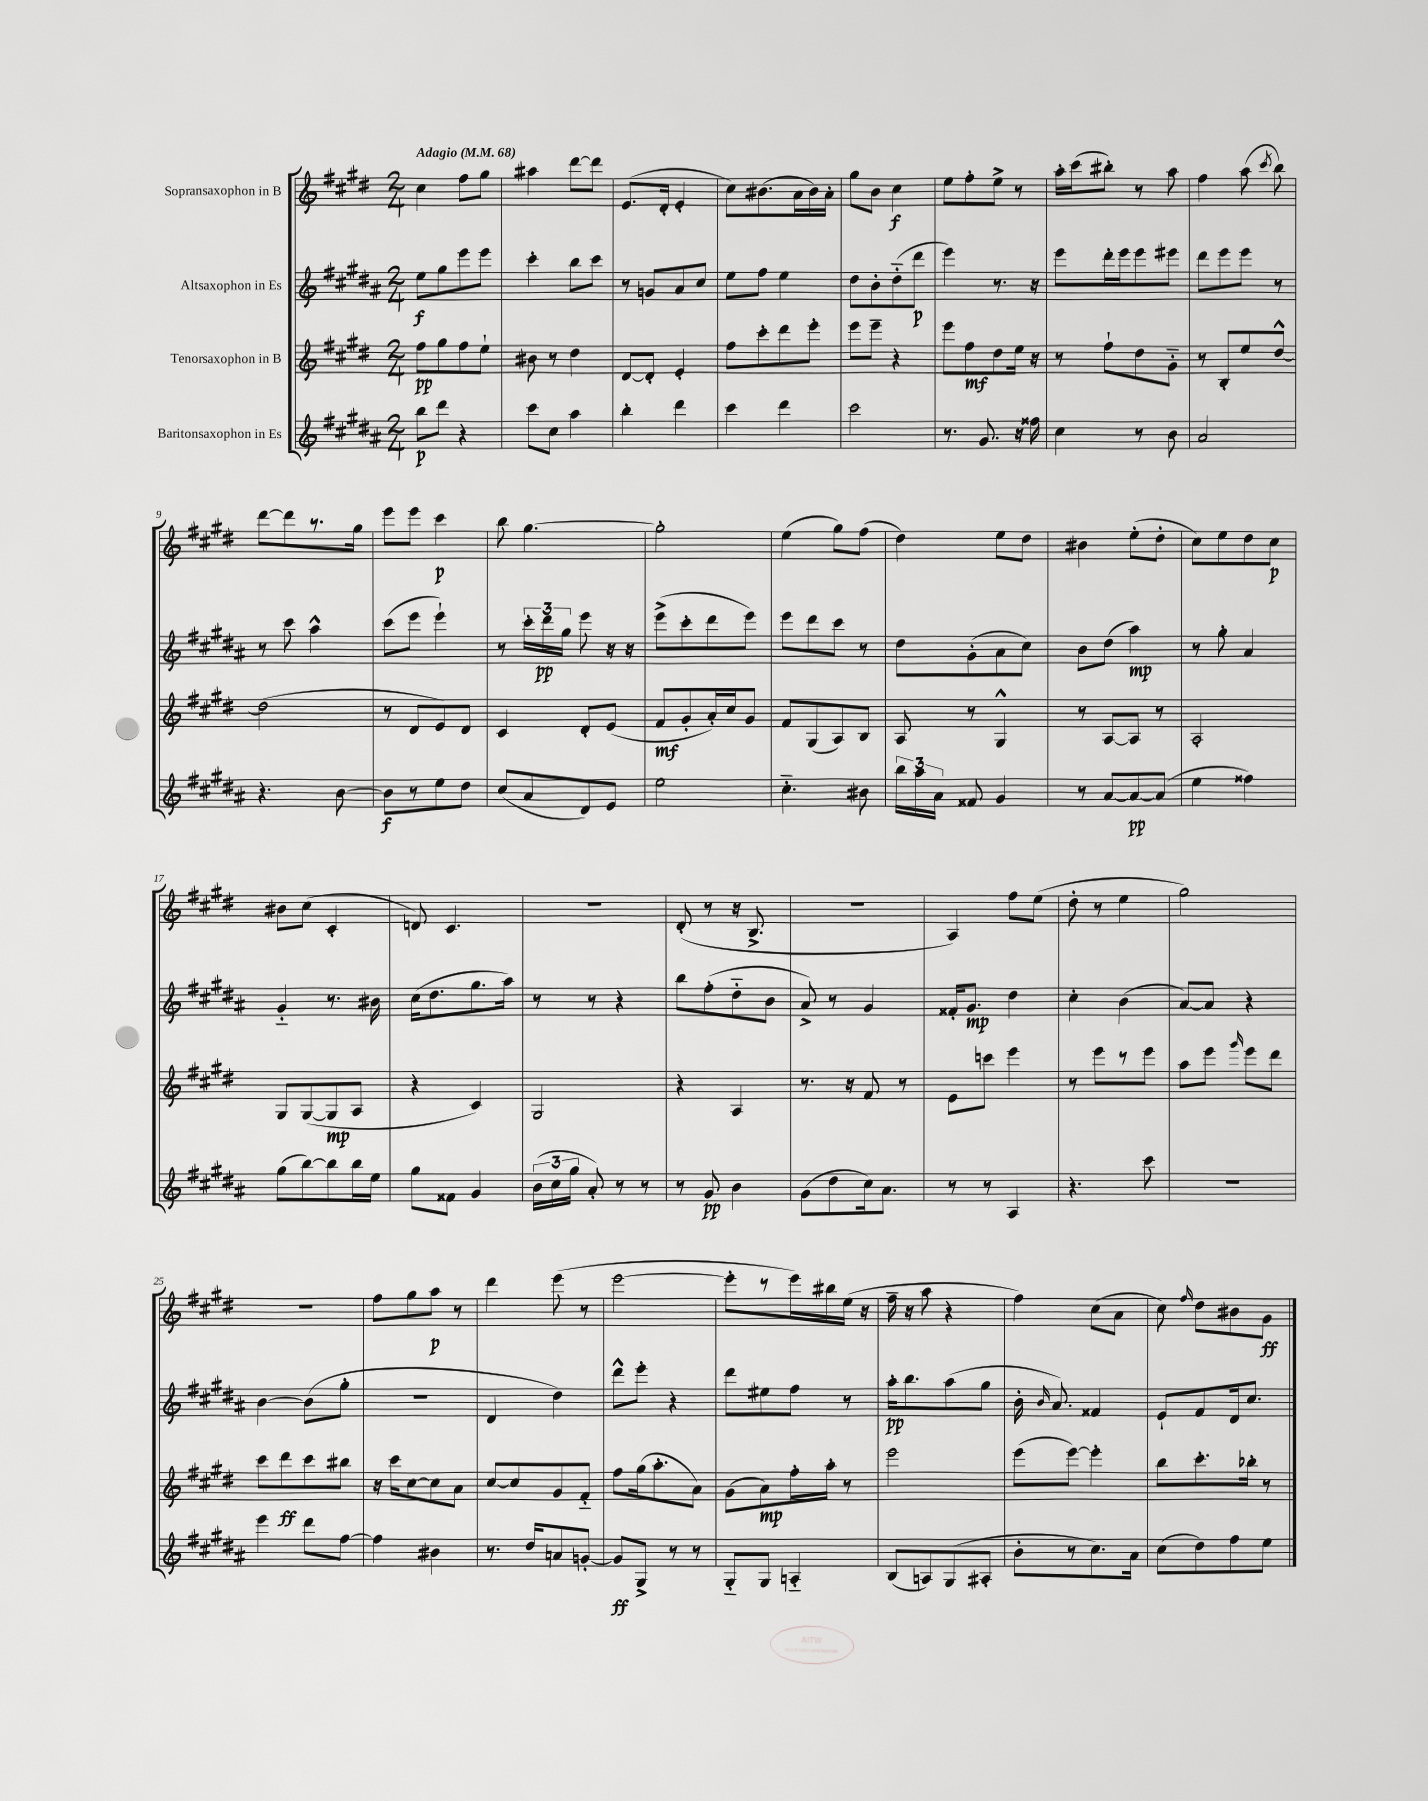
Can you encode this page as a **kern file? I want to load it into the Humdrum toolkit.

**kern	**dynam	**kern	**dynam	**kern	**dynam	**kern	**dynam
*part4	*part4	*part3	*part3	*part2	*part2	*part1	*part1
*staff4	*staff4	*staff3	*staff3	*staff2	*staff2	*staff1	*staff1
*I"Baritonsaxophon in Es	*	*I"Tenorsaxophon in B	*	*I"Altsaxophon in Es	*	*I"Sopransaxophon in B	*
*clefG2	*	*clefG2	*	*clefG2	*	*clefG2	*
*k[f#c#g#d#a#]	*	*k[f#c#g#d#]	*	*k[f#c#g#d#a#]	*	*k[f#c#g#d#]	*
*M2/4	*	*M2/4	*	*M2/4	*	*M2/4	*
*MM68	*	*MM68	*	*MM68	*	*MM68	*
=1	=1	=1	=1	=1	=1	=1	=1
!	!	!	!	!	!	!LO:TX:a:B:t=Adagio	!
8bb\L	p	8ff#\L	pp	8ee\L	f	4cc#\	.
8ddd#\J	.	8gg#\	.	8gg#\	.	.	.
4r	.	8ff#\	.	8eee\	.	8ff#\L	.
.	.	8ee`\J	.	8eee\J	.	8gg#\J	.
=2	=2	=2	=2	=2	=2	=2	=2
8ccc#\L	.	8b#X\	.	4ccc#'\	.	4aa#X\	.
8cc#\J	.	8r	.	.	.	.	.
4aa#\	.	4dd#\	.	8bb\L	.	[8ddd#\L	.
.	.	.	.	8ccc#\J	.	8ddd#\J]	.
=3	=3	=3	=3	=3	=3	=3	=3
4bb'\	.	[8d#/L	.	8r	.	(8.e/L	.
.	.	8d#'/J]	.	8gn/L	.	.	.
.	.	.	.	.	.	16d#'/Jk	.
4ddd#\	.	4e'/	.	8a#/	.	4e'/	.
.	.	.	.	8cc#/J	.	.	.
=4	=4	=4	=4	=4	=4	=4	=4
4ccc#\	.	8ff#\L	.	8ee\L	.	8cc#\L)	.
.	.	8ccc#'\	.	8ff#\J	.	(8.b#X\	.
4ddd#\	.	8ddd#\	.	4ee\	.	.	.
.	.	.	.	.	.	16a\L	.
.	.	8eee'\J	.	.	.	16b#\)	.
.	.	.	.	.	.	16a'\JJ	.
=5	=5	=5	=5	=5	=5	=5	=5
2ccc#\	.	8eee\L	.	8dd#\L	.	8gg#\L	.
.	.	8eee~\J	.	8b'\	.	8b\J	.
.	.	4r	.	(8dd#\	.	4cc#\	f
.	.	.	.	8ddd#\J	p	.	.
=6	=6	=6	=6	=6	=6	=6	=6
8.r	.	8eee\L	.	4eee\)	.	8ee\L	.
.	.	8ff#\	mf	.	.	8ff#'\	.
8.g#/	.	.	.	.	.	.	.
.	.	8dd#\	.	8.r	.	8ee^\J	.
16r	.	16ee\Jk	.	.	.	8r	.
16ff##X\	.	16r	.	16r	.	.	.
=7	=7	=7	=7	=7	=7	=7	=7
4cc#\	.	8r	.	8eee\L	.	16aa'\LL	.
.	.	.	.	.	.	(16ccc#\J	.
.	.	8ff#`\L	.	16ddd#'\L	.	8bb#X'\J)	.
.	.	.	.	16eee\J	.	.	.
8r	.	8dd#\	.	8eee\	.	8r	.
8b\	.	8g#\J	.	8eee#X\J	.	8aa\	.
=8	=8	=8	=8	=8	=8	=8	=8
2a#/	.	8r	.	8ddd#\L	.	4ff#\	.
.	.	8B'/L	.	8eee\	.	.	.
.	.	8ee/	.	8eee\J	.	(8aa\	.
.	.	.	.	.	.	8qccc#/	.
.	.	[8dd#^^/J	.	8r	.	8bb\)	.
!!LO:LB:g=z
=9	=9	=9	=9	=9	=9	=9	=9
4.r	.	(2dd#\]	.	8r	.	[8ddd#\L	.
.	.	.	.	8ccc#\	.	8ddd#\]	.
.	.	.	.	4aa#^^\	.	8.r	.
[8b\	.	.	.	.	.	.	.
.	.	.	.	.	.	16gg#\Jk	.
=10	=10	=10	=10	=10	=10	=10	=10
8b\L]	f	8r	.	(8ccc#\L	.	8eee\L	.
8r	.	8d#/L	.	8eee\J	.	8eee\J	.
8ee\	.	8e/)	.	4eee`\)	.	4ccc#\	p
8dd#\J	.	8d#/J	.	.	.	.	.
=11	=11	=11	=11	=11	=11	=11	=11
(8cc#/L	.	4c#/	.	8r	.	8bb\	.
8a#/	.	.	.	24ccc#'\LL	.	[4.gg#\	.
.	.	.	.	24ddd#\	pp	.	.
.	.	.	.	24gg#\JJ	.	.	.
8d#/)	.	8d#'/L	.	8eee\	.	.	.
8e/J	.	(8e/J	.	16r	.	.	.
.	.	.	.	16r	.	.	.
=12	=12	=12	=12	=12	=12	=12	=12
2ee\	.	8f#/L	mf	(8eee^\L	.	2gg#'\]	.
.	.	8g#'/	.	8ccc#'\	.	.	.
.	.	16a'/L)	.	8ddd#\	.	.	.
.	.	16cc#/J	.	.	.	.	.
.	.	8g#/J	.	8eee\J)	.	.	.
=13	=13	=13	=13	=13	=13	=13	=13
4.cc#\	.	8f#/L	.	8eee\L	.	(4ee\	.
.	.	(8G#/	.	8ddd#\	.	.	.
.	.	8A/)	.	8ccc#\J	.	8gg#\L)	.
8b#X\	.	8B/J	.	8r	.	(8ff#\J	.
=14	=14	=14	=14	=14	=14	=14	=14
24bb\LL	.	8A/	.	8dd#\L	.	4dd#\)	.
24aa#\	.	.	.	.	.	.	.
24a#\JJ	.	.	.	.	.	.	.
8f##X/	.	8r	.	(8g#'\	.	.	.
4g#/	.	4G#^^/	.	8a#\	.	8ee\L	.
.	.	.	.	8cc#\J)	.	8dd#\J	.
=15	=15	=15	=15	=15	=15	=15	=15
8r	.	8r	.	8b\L	.	4b#X\	.
[8a#/L	.	[8A/L	.	(8dd#\J	.	.	.
8a#/_	pp	8A/J]	.	4aa#\)	mp	(8ee'\L	.
(8a#/J]	.	8r	.	.	.	8dd#'\J	.
=16	=16	=16	=16	=16	=16	=16	=16
4ee\	.	2A'/	.	8r	.	8cc#\L)	.
.	.	.	.	8gg#'\	.	8ee\	.
4ff##X\)	.	.	.	4a#/	.	8dd#\	.
.	.	.	.	.	.	8cc#\J	p
!!LO:LB:g=z
=17	=17	=17	=17	=17	=17	=17	=17
(8gg#\L	.	8G#/L	.	4g#/	.	8b#X\L	.
[8bb\)	.	([8G#/	.	.	.	(8cc#\J	.
8bb\]	.	8G#/]	mp	8.r	.	4c#'/	.
16bb\L	.	8A/J	.	.	.	.	.
16ee\JJ	.	.	.	16b#X\	.	.	.
=18	=18	=18	=18	=18	=18	=18	=18
8gg#\L	.	4r	.	(16cc#\KL	.	8dn/)	.
.	.	.	.	8.dd#\	.	.	.
8f##X\J	.	.	.	.	.	4.c#/	.
4g#/	.	4c#/)	.	8.gg#\	.	.	.
.	.	.	.	16aa#\Jk)	.	.	.
=19	=19	=19	=19	=19	=19	=19	=19
(24b\LL	.	2G#/	.	8r	.	2r	.
24cc#\	.	.	.	.	.	.	.
24gg#\JJ	.	.	.	.	.	.	.
8a#'/)	.	.	.	8r	.	.	.
8r	.	.	.	4r	.	.	.
8r	.	.	.	.	.	.	.
=20	=20	=20	=20	=20	=20	=20	=20
8r	.	4r	.	8bb\L	.	(8d#'/	.
8g#/	pp	.	.	(8ff#'\	.	8r	.
4b\	.	4A/	.	8dd#\	.	16r	.
.	.	.	.	.	.	8.B^/	.
.	.	.	.	8b\J	.	.	.
=21	=21	=21	=21	=21	=21	=21	=21
(8g#\L	.	8.r	.	8a#^/)	.	2r	.
8dd#\	.	.	.	8r	.	.	.
.	.	16r	.	.	.	.	.
16cc#\k)	.	8f#/	.	4g#/	.	.	.
8.a#\J	.	.	.	.	.	.	.
.	.	8r	.	.	.	.	.
=22	=22	=22	=22	=22	=22	=22	=22
8r	.	8e\L	.	16f##X'/KL	.	4A/)	.
.	.	.	.	8.g#/J	mp	.	.
8r	.	8cccn\J	.	.	.	.	.
4A#/	.	4eee\	.	4dd#\	.	8ff#\L	.
.	.	.	.	.	.	(8ee\J	.
=23	=23	=23	=23	=23	=23	=23	=23
4.r	.	8r	.	4cc#'\	.	8dd#'\	.
.	.	8eee\L	.	.	.	8r	.
.	.	8r	.	(4b\	.	4ee\	.
8ccc#\	.	8eee\J	.	.	.	.	.
=24	=24	=24	=24	=24	=24	=24	=24
2r	.	8aa\L	.	[8a#/L)	.	2gg#\)	.
.	.	8eee\J	.	8a#/J]	.	.	.
.	.	16qqggg#/	.	.	.	.	.
.	.	8eee\L	.	4r	.	.	.
.	.	8ddd#\J	.	.	.	.	.
!!LO:LB:g=z
=25	=25	=25	=25	=25	=25	=25	=25
4eee\	.	8ccc#\L	.	[4b\	.	2r	.
.	.	8ddd#\	ff	.	.	.	.
8ddd#\L	.	8ccc#\	.	(8b\L]	.	.	.
[8ff#\J	.	8bb#X\J	.	8gg#'\J	.	.	.
=26	=26	=26	=26	=26	=26	=26	=26
4ff#\]	.	16r	.	2r	.	8ff#\L	.
.	.	16ccc#\KL	.	.	.	.	.
.	.	[8cc#\	.	.	.	8gg#\	.
4b#X\	.	8cc#\]	.	.	.	8aa\J	p
.	.	8a\J	.	.	.	8r	.
=27	=27	=27	=27	=27	=27	=27	=27
8.r	.	[8cc#/L	.	4d#/	.	4ddd#\	.
.	.	8cc#/]	.	.	.	.	.
16dd#/KL	.	.	.	.	.	.	.
8an/	.	8g#/	.	4dd#\)	.	(8eee\	.
[8gn'/J	.	8f#/J	.	.	.	8r	.
=28	=28	=28	=28	=28	=28	=28	=28
8g/L]	ff	8ff#\L	.	8ddd#^^\L	.	[2eee\	.
8G#^/J	.	(16gg#\k	.	8eee'\J	.	.	.
.	.	8.aa'\	.	.	.	.	.
8r	.	.	.	4r	.	.	.
8r	.	8a\J)	.	.	.	.	.
=29	=29	=29	=29	=29	=29	=29	=29
8G#/L	.	(8g#\L	.	8ddd#\L	.	8eee'\L]	.
8G#/J	.	8a\)	mp	8ee#X\	.	8r	.
4An/	.	16ff#'\L	.	8ff#\J	.	16eee\L)	.
.	.	16aa'\JJ	.	.	.	16bb#X\	.
.	.	8r	.	8r	.	(16ee\JJ	.
.	.	.	.	.	.	16r	.
=30	=30	=30	=30	=30	=30	=30	=30
(8B/L	.	2eee\	.	16aa#'\KL	pp	16ff#~\	.
.	.	.	.	8.bb\	.	16r	.
8An/)	.	.	.	.	.	8aa\	.
(8G#/	.	.	.	(8aa#\	.	4r	.
8A#X'/J	.	.	.	8gg#\J	.	.	.
=31	=31	=31	=31	=31	=31	=31	=31
8b'\L	.	(8eee\L	.	16b'\	.	4ff#\)	.
.	.	.	.	16qqb/	.	.	.
.	.	.	.	8.a#/)	.	.	.
8r	.	[8eee\J)	.	.	.	.	.
8.cc#\)	.	4eee'\]	.	4f##X/	.	(8cc#\L	.
.	.	.	.	.	.	8a\J	.
16a#\Jk	.	.	.	.	.	.	.
=32	=32	=32	=32	=32	=32	=32	=32
(8cc#\L	.	8bb\L	.	8e`/L	.	8cc#\)	.
.	.	.	.	.	.	16qqff#/	.
8dd#\)	.	8.ccc#'\	.	8f#/	.	8dd#\L	.
8ff#\	.	.	.	16d#/k	.	8b#X\	.
.	.	16bb-X'\Jk	.	8.cc#/J	.	.	.
8ee\J	.	8r	.	.	.	8g#\J	ff
==	==	==	==	==	==	==	==
*-	*-	*-	*-	*-	*-	*-	*-
